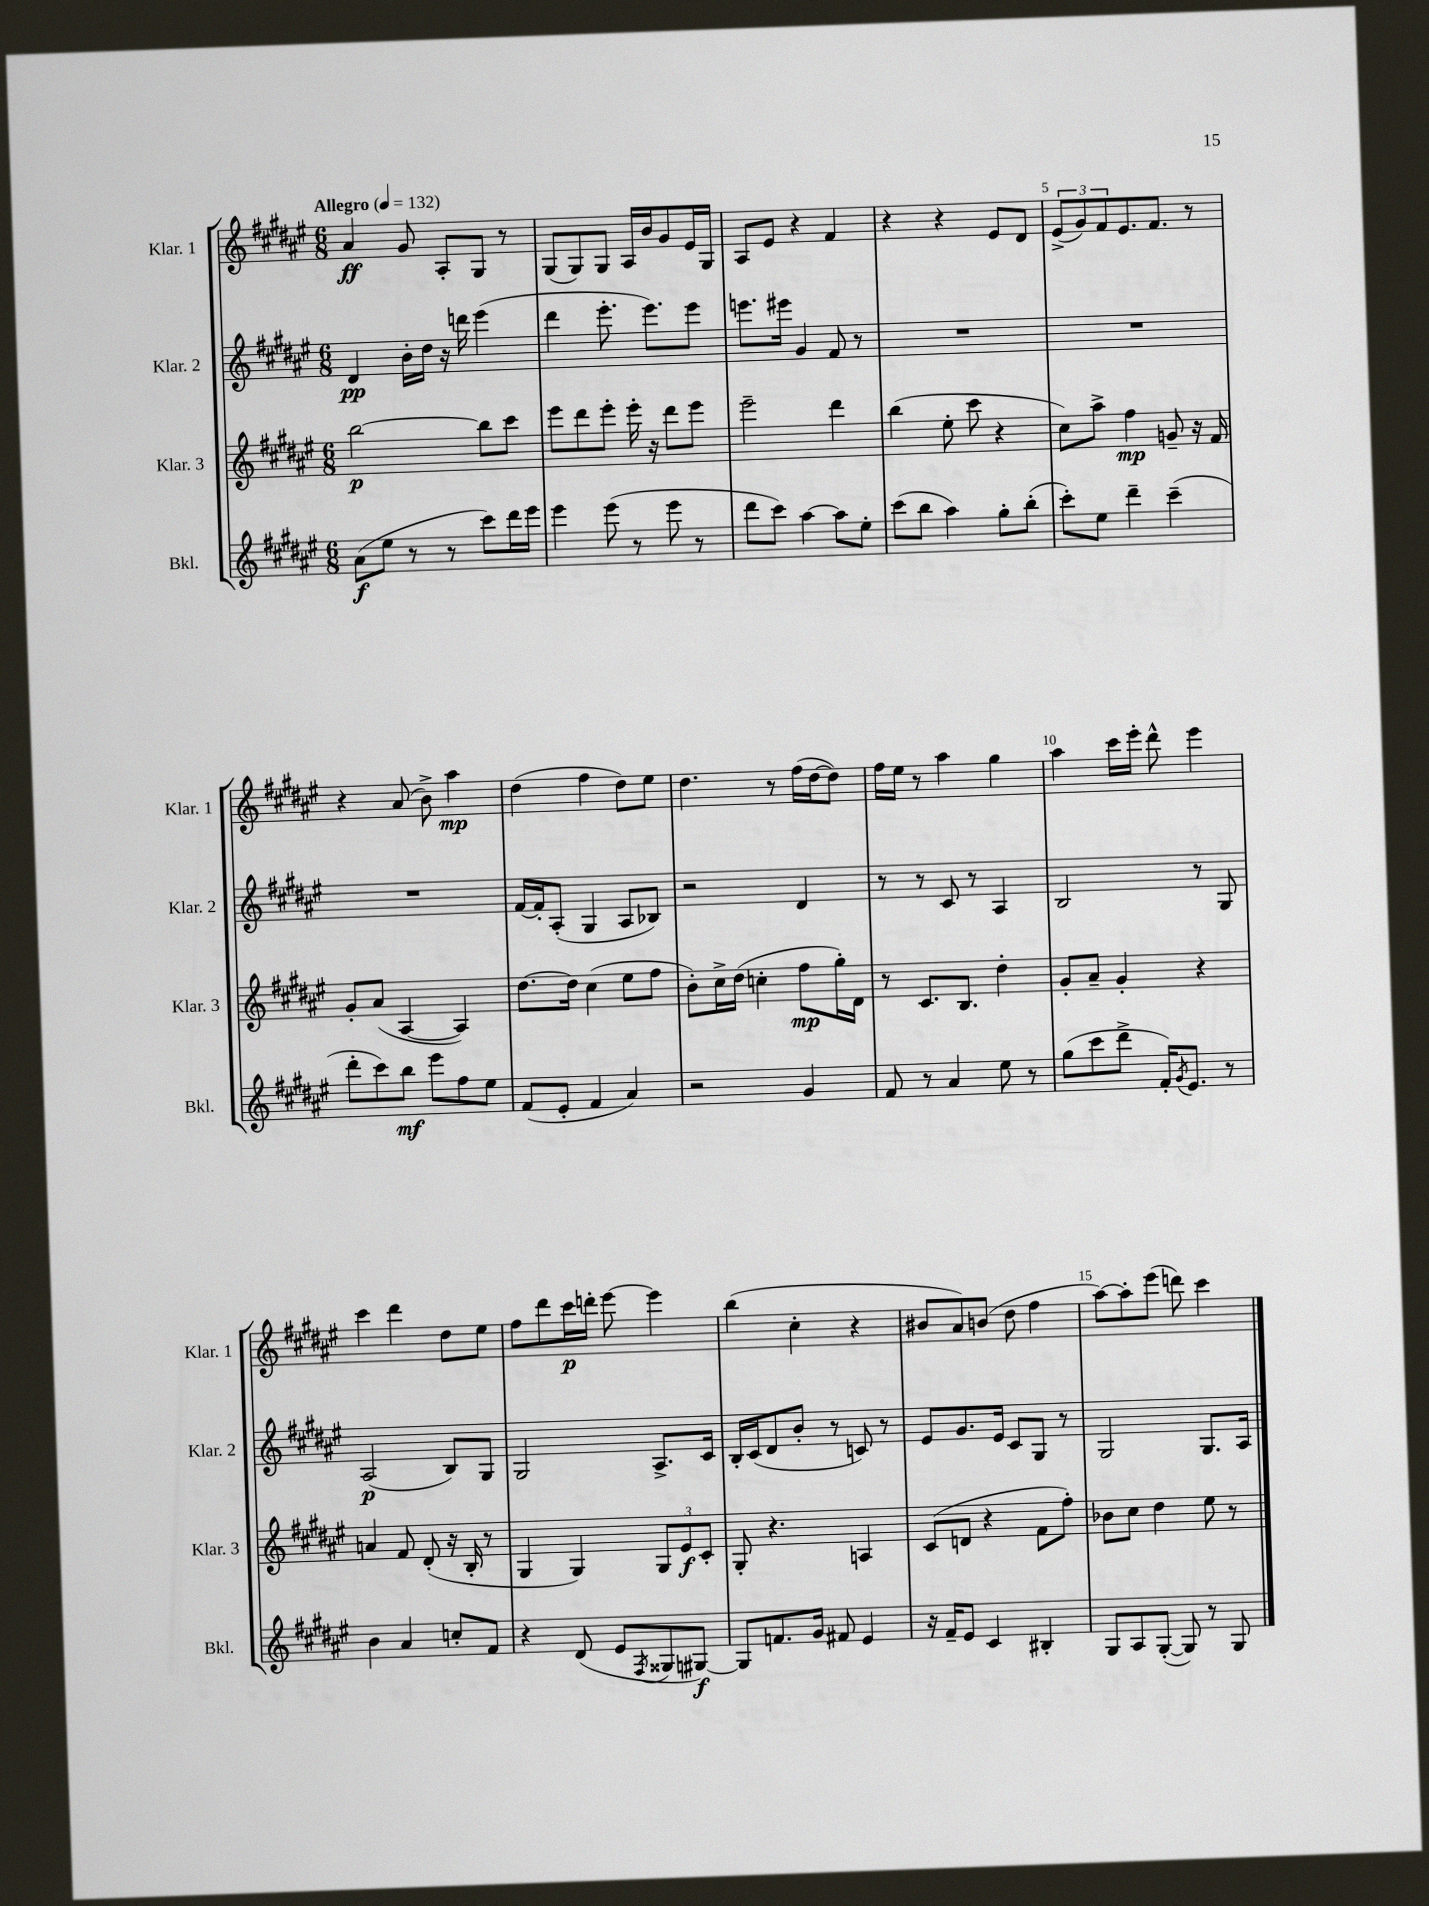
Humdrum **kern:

**kern	**kern	**kern	**kern
*staff4	*staff3	*staff2	*staff1
*clefG2	*clefG2	*clefG2	*clefG2
*k[f#c#g#d#a#e#]	*k[f#c#g#d#a#e#]	*k[f#c#g#d#a#e#]	*k[f#c#g#d#a#e#]
*M6/8	*M6/8	*M6/8	*M6/8
*MM132	*MM132	*MM132	*MM132
(8a#\L	[2bb\	4d#/	4a#/
8ee#\J	.	.	.
8r	.	16b'\LL	8g#/
.	.	16dd#\JJ	.
8r	.	16r	8A#'/L
.	.	16ddd\	.
8ccc#\L)	8bb\]L	(4eee#\	8G#/J
16ddd#\L	8ccc#\J	.	8r
16eee#\JJ	.	.	.
=	=	=	=
4eee#\	8eee#\L	4ddd#\	(8G#/L
.	8ddd#\	.	8G#/)
(8eee#\	8eee#'\J	8.eee#'\	8G#/J
8r	16eee#'\	.	16A#/LL
.	16r	8.eee#\L)	16b/J
8eee#\	8ddd#\L	.	8g#/
8r	8eee#\J	8eee#\J	16e#/L
.	.	.	16G#/JJ
=	=	=	=
8ddd#\L	2eee#~\	8.eee\L	8A#/L
8ccc#\J)	.	.	8e#/J
.	.	16eee#\Jk	.
[4aa#\	.	4g#/	4r
8aa#\]L	4ddd#\	8f#/	4f#/
8ee#'\J	.	8r	.
=	=	=	=
(8ccc#\L	(4bb\	2.r	4r
8bb\J	.	.	.
4aa#\)	8ee#'\	.	4r
.	8ccc#\	.	.
8gg#'\L	4r	.	8e#/L
(8bb'\J	.	.	8d#/J
=	=	=	=
8ccc#'\L)	8cc#\L)	2.r	(12e#^/L
.	.	.	12g#/)
8ee#\J	8aa#^\J	.	.
.	.	.	12f#/
4ddd#~\	4ff#\	.	8.e#/
.	.	.	8.f#/J
(4ccc#~\	8g~/	.	.
.	16r	.	8r
.	16f#/	.	.
=	=	=	=
8ddd#'\L	8g#'/L	2.r	4r
8ccc#\)	(8a#/J	.	.
8bb\J	[4A#/	.	(8a#/
8eee#\L	.	.	8b^\)
8ff#\	4A#/])	.	4aa#\
8ee#\J	.	.	.
=	=	=	=
(8f#/L	[8.dd#\L	[16f#/LL	(4dd#\
.	.	16f#'/]J	.
8e#'/J	.	(8A#'/J	.
.	16dd#\]Jk	.	.
4f#/	(4cc#\	4G#/	4ff#\
4a#/)	8ee#\L	8A#/L	8dd#\L)
.	8ff#\J	8B-/J)	8ee#\J
=	=	=	=
2r	8b'\L)	2r	4.dd#\
.	16cc#^\L	.	.
.	(16dd#\JJ	.	.
.	4cc'\	.	.
.	.	.	8r
4g#/	8ff#\L	4d#/	(16ff#\LL
.	.	.	[16dd#\J
.	16gg#'\L)	.	8dd#\]J)
.	16d#\JJ	.	.
=	=	=	=
8f#/	8r	8r	16ff#\LL
.	.	.	16ee#\JJ
8r	8.c#/L	8r	8r
4a#/	.	8c#/	4aa#\
.	8.B/J	.	.
.	.	8r	.
8ee#\	4dd#'\	4A#/	4gg#\
8r	.	.	.
=	=	=	=
(8gg#\L	8g#'/L	2B/	4aa#\
8ccc#\	8a#~/J	.	.
8ddd#^\J	4g#'/	.	16ccc#\LL
.	.	.	16eee#'\JJ
16f#'/LK)	.	.	8ddd#^^\
8qg#/	.	.	.
8.e#/J	.	.	.
.	4r	8r	4eee#\
8r	.	8G#/	.
=	=	=	=
4b\	4a/	(2A#/	4ccc#\
4a#/	8f#/	.	4ddd#\
.	(8d#'/	.	.
8cc'/L	16r	8B/L)	8dd#\L
.	16B'/	.	.
8f#/J	8r	8G#/J	8ee#\J
=	=	=	=
4r	4G#/	2G#/	8ff#\L
.	.	.	8ddd#\
(8d#/	4G#/)	.	16ccc#\L
.	.	.	16ddd'\JJ
8e#/L	.	.	[8eee#\
8qF#/	.	.	.
8G##/	12G#/L	8.A#^/L	4eee#\]
.	12e#/	.	.
[8G#/J)	.	.	.
.	12c#'/J	.	.
.	.	16c#/Jk	.
=	=	=	=
8G#/]L	8G#'/	16B'/LL	(4bb\
.	.	(16c#/J	.
8.f/	4.r	8d#/	.
.	.	8b'/J	4cc#'\
16g#/Jk	.	.	.
8f#/	.	8r	.
4e#/	4A/	8c/)	4r
.	.	8r	.
=	=	=	=
16r	(8c#/L	8e#/L	8b#/L
16f#~/LK	.	.	.
8e#/J	8d/J	8.g#/	8a#/)
4c#/	4r	.	(8b/J
.	.	16e#/Jk	.
.	.	8c#/L	8dd#\
4B#'/	8f#\L	8G#/J	4ff#\
.	8ff#'\J)	8r	.
=	=	=	=
8G#/L	8b-\L	2G#/	[8aa#\L)
8A#/	8cc#\J	.	8aa#'\]
([8G#'/J	4dd#\	.	(8eee#\J
8G#/])	.	.	8ddd\)
8r	8ee#\	8.G#/L	4ccc#\
8G#/	8r	.	.
.	.	16A#/Jk	.
==	==	==	==
*-	*-	*-	*-
